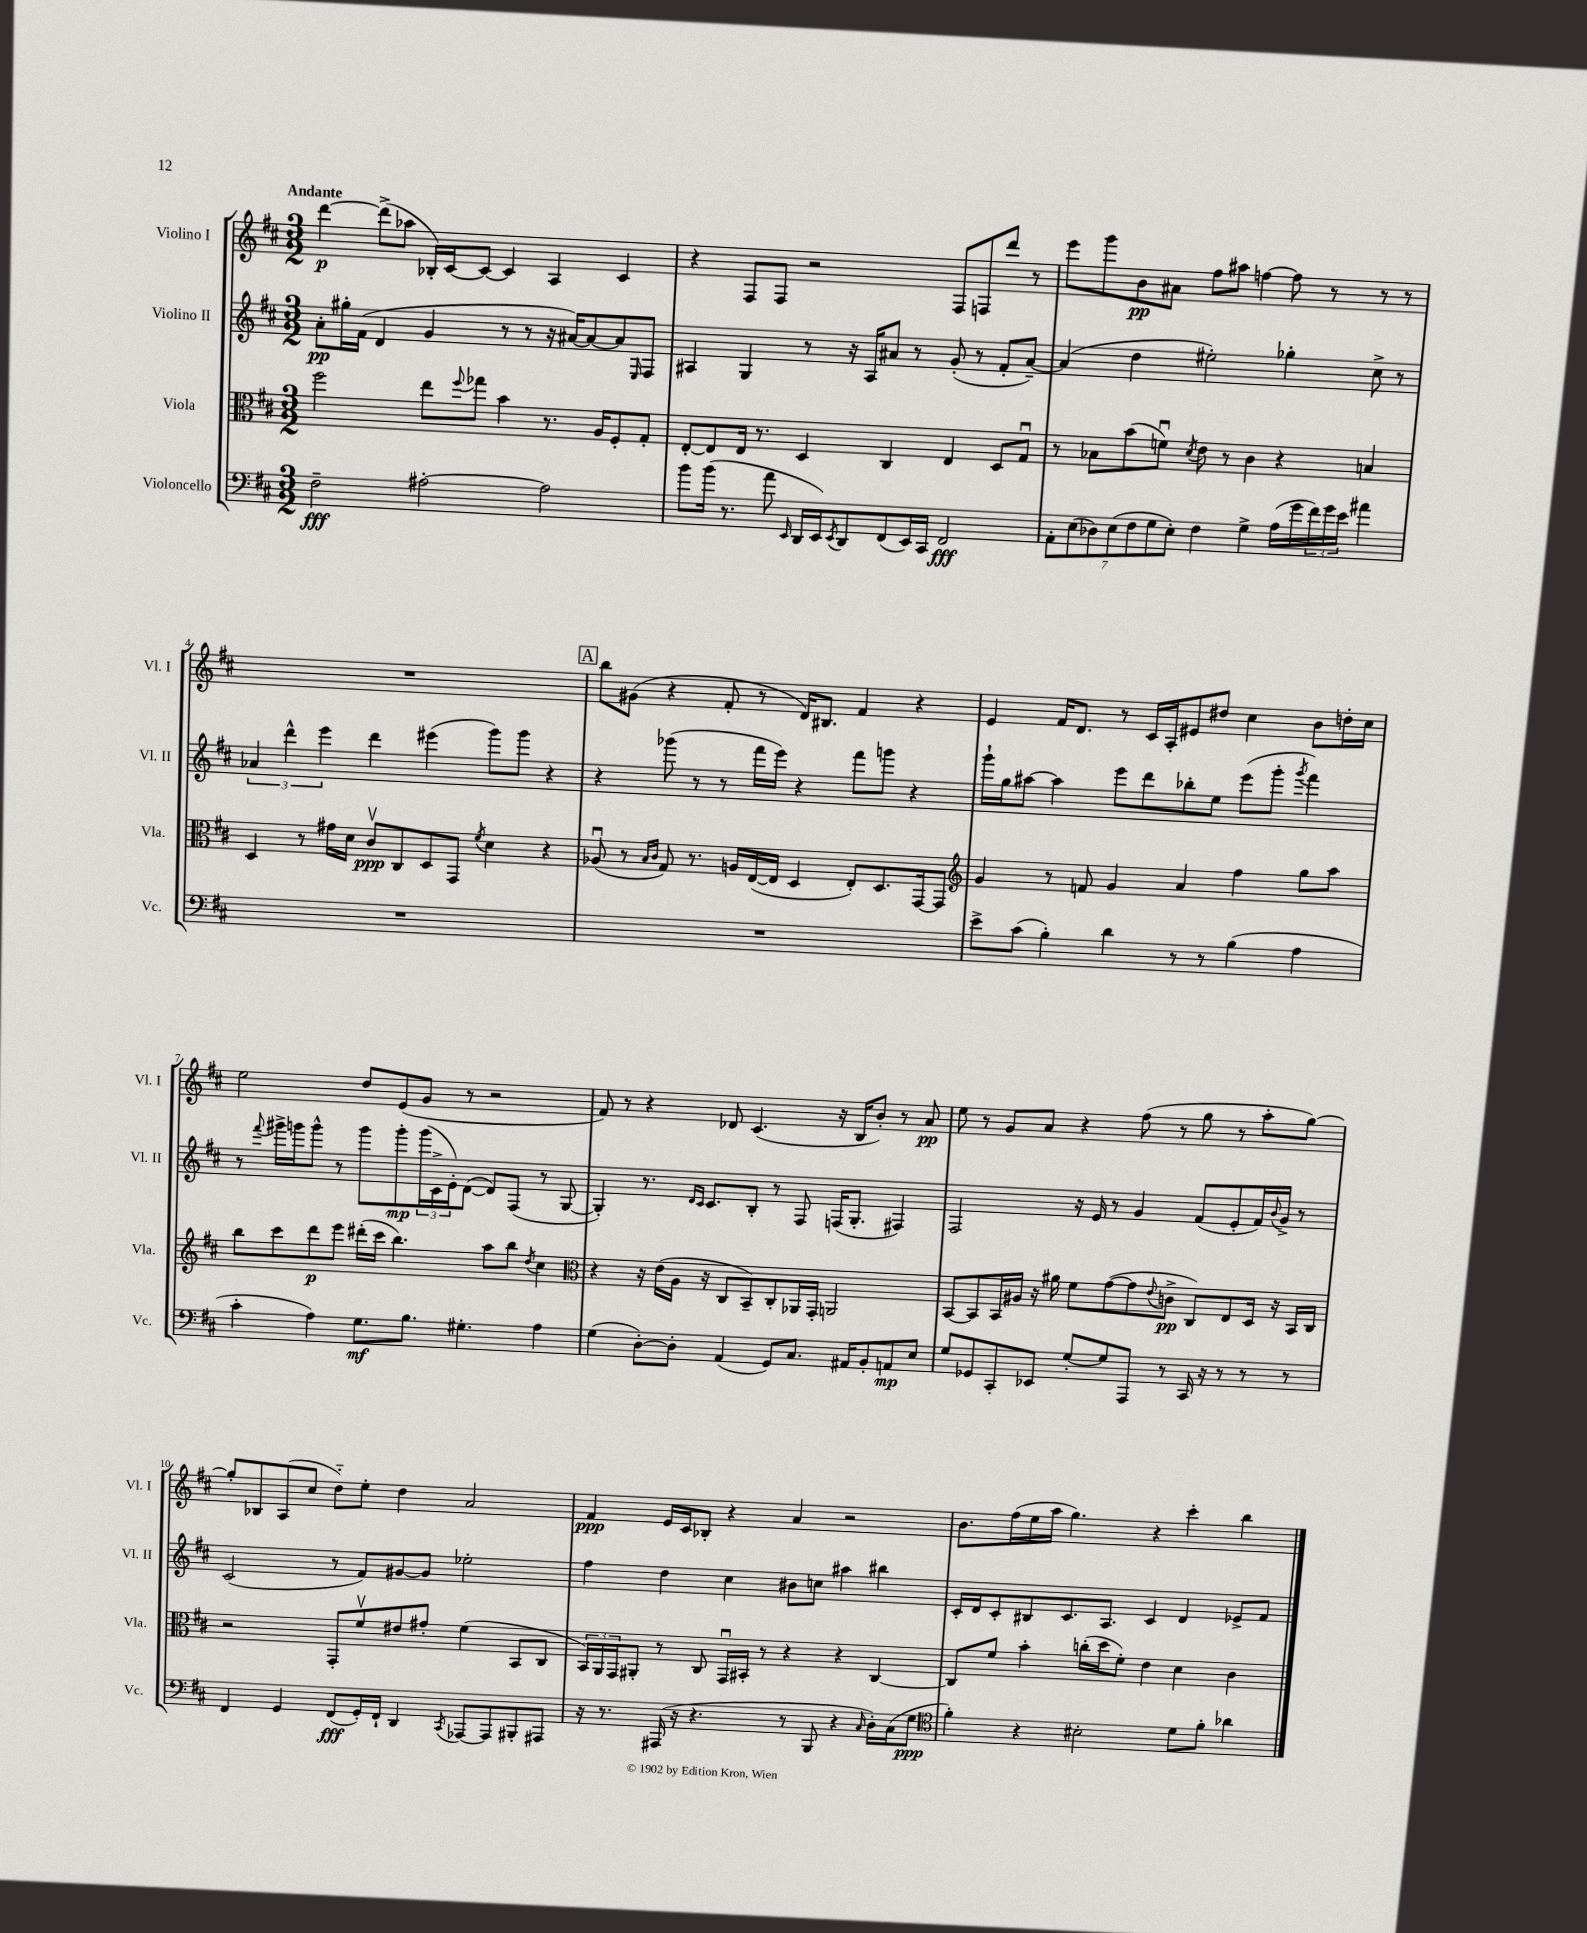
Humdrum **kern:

**kern	**kern	**kern	**kern
*staff4	*staff3	*staff2	*staff1
*clefF4	*clefC3	*clefG2	*clefG2
*k[f#c#]	*k[f#c#]	*k[f#c#]	*k[f#c#]
*M3/2	*M3/2	*M3/2	*M3/2
2F#~\	2ff#\	8a'\L	[4ddd\
.	.	16gg#'\L	.
.	.	(16f#\JJ	.
.	.	4d/	(8ddd^\]L
.	.	.	8aa-\J
[2A#'\	8ee\L	4g/	16B-'/LL)
.	.	.	[16c#/J
.	8qqff#/	.	.
.	8gg-\J	.	8c#/_J
.	4b\	8r	4c#/]
.	.	8r	.
2A#\]	8.r	16r	4A/
.	.	[16a#/LK)	.
.	.	8a#/_	.
.	16A/LK	.	.
.	8F#'/	8a#/]	4c#/
.	.	16qqE/	.
.	8G'/J	8F#/J	.
=	=	=	=
8b\L	[8E'/L	4A#/	4r
(16b\Jk	8E/]	.	.
8.r	.	.	.
.	16E/Jk	4G/	8F#/L
.	8.r	.	.
8a\	.	.	8F#/J
16qqEE/	.	.	.
16DD/LL	4D/	8r	2r
16EE/J)	.	.	.
8qEE/	.	.	.
8DD/	.	16r	.
.	.	16A#/LK	.
(8FF#/	4C#/	8a#/J	.
16EE/L)	.	8r	.
16CC#/JJ	.	.	.
2FF#/	4E/	(8g'/	8F#/L
.	.	8r	8F/
.	8D/L	8f#'/L	8ddd/J
.	8Gu/J	[8a#~/J)	8r
=	=	=	=
14AA'\L	8r	(4a#/]	8eee\L
(14E\	.	.	.
.	8B-\L	.	8ggg\
14D-\)	.	.	.
(14E\	.	.	.
.	(8b\	4dd\	8b\
14F#\	.	.	.
14G\	.	.	.
.	8fu\J)	.	8a#\J
14E'\J)	.	.	.
.	8qd/	.	.
4F#\	8e\	2ee#'\)	8ff#\L
.	8r	.	8aa#\J
4G^\	4c#\	.	[4ff\
(16A\LL	4r	4gg-'\	8ff\]
16g\	.	.	.
24f#\)	.	.	8r
24g\	.	.	.
24e\JJ	.	.	.
4a#\	4B/	8cc#^\	8r
.	.	8r	8r
=	=	=	=
1.r	4D/	6a-/	1.r
.	.	6ddd^^\	.
.	8r	.	.
.	.	6eee\	.
.	16g#\LL	.	.
.	16d\JJ	.	.
.	8c#v/L	4ddd\	.
.	8C#/	.	.
.	8D/	(4eee#\	.
.	8GG/J	.	.
.	8qf#/	.	.
.	4d\	8ggg\L)	.
.	.	8ggg\J	.
.	4r	4r	.
=	=	=	=
1.r	(8A-u/	4r	8bb\L
.	8r	.	(8g#\J
.	16qqB/LL	.	.
.	16qqc#/JJ	.	.
.	8G/)	(8ggg-\	4r
.	8.r	8r	.
.	.	8r	8f#'/
.	16A/LL	.	.
.	([16E/	16fff#\LL	8r
.	16E/]JJ	16eee\JJ)	.
.	4D/	4r	16d/LK)
.	.	.	8.B#/J
.	8E'/L)	8fff#\L	4f#/
.	8.D/	8ggg\J	.
.	.	4r	4r
.	[16GG/k	.	.
.	8GG/]J	.	.
=	=	=	=
*	*clefG2	*	*
8e^\L	4g/	16ggg`\LL	4e/
.	.	16gg\J	.
(8c#\J	.	[8aa#\J	.
4B'\)	8r	4aa#\]	16f#/LK
.	.	.	8.d/J
.	8f/	.	.
4d\	4g/	8eee\L	8r
.	.	8ddd\	16c#/LL
.	.	.	16A'/J
8r	4a/	8bb-'\	8e#/
8r	.	8ee\J	8dd#/J
(4B\	4ff#\	(8eee\L	4cc#\
.	.	8ggg'\J	.
.	.	8qggg/	.
4A\	8gg\L	4fff#\)	8b\L
.	8aa\J	.	16dd'\L
.	.	.	16cc#\JJ
=	=	=	=
4c#'\	8bb\L	8r	2ee\
.	.	8qqfff#/	.
.	8ccc#\	16ggg#^\LL	.
.	.	16ggg\J	.
4A\)	8ddd\	8ggg^^\J	.
.	8eee\J	8r	.
8.G\L	(16ddd#'\LL	8ggg\L	8dd/L
.	16ccc#\JJ	.	.
.	4.bb\)	8ggg'\	(8e/
8.B\J	.	.	.
.	.	(24ggg\L	8g/J
.	.	24c#^\	.
.	.	24e'\J)	.
4.G#'\	.	([8d\J	8r
.	8aa\L	8d/]L)	2r
.	8bb\J	(8F#/J	.
.	8qdd/	.	.
4A\	4cc#\	8r	.
.	.	[8G/	.
=	=	=	=
*	*clefC3	*	*
(4G\	4r	4G'/])	8f#/)
.	.	.	8r
[8D'\L)	16r	8.r	4r
.	(16e\LL	.	.
8D'\]J	16A\JJ	.	.
.	.	16qqd/LL	.
.	.	16qqc#/JJ	.
.	16r	8.c#/L	.
(4AA/	8C#/L	.	8d-/
.	8BB~/)	8B'/J	(4.c#/
8GG/L)	8C#'/	8r	.
8.C#/J	16AA-/L	8F#/	.
.	16GG'/JJ	.	.
.	2AA/	(16F/LK	16r
16AA#/LK	.	8.G'/J	16B/LK
8BB'/	.	.	8b'/J)
8AA/	.	4F#/)	8r
8E/J	.	.	8a/
=	=	=	=
8G/L	[8BB/L	2F#/	8ee\
8GG-/	8BB/]	.	8r
8CC#'/	16BB/L	.	8g/L
.	16A#/JJ	.	.
8EE-/J	16r	.	8a/J
.	16a#\	.	.
[8G'/L	8f#\L	16r	4r
.	.	16e/	.
8G/]	([8g\	8r	.
8AAA/J	8g\]	4g/	(8ff#\
.	8qqe/	.	.
8r	8c^\J	.	8r
16CC#/	8C#/L)	(8f#/L	8gg\
16r	.	.	.
8r	8E/	8e'/	8r
8r	16D/Jk	16f#/L)	8aa'\L
.	.	8qqb/	.
.	16r	16g^/JJ	.
8r	16BB/LL	8r	[8gg\J)
.	16C#/JJ	.	.
=	=	=	=
4FF#/	2r	(2c#/	8gg'/]L
.	.	.	8B-/
4GG/	.	.	(8A/
.	.	.	8cc#/J
(8FF#/L	8GG'/L	8r	8dd'~\L)
16GG'/L)	8f#v/	8f#/L)	8ee'\J
16FF#`/JJ	.	.	.
4DD/	8e#/	[8g#/	4dd\
.	8g#'/J	8g#/]J	.
8qCC#/	.	.	.
[8AAA-/L	(4f#\	2ee-'\	2a/
8AAA-/]	.	.	.
8BBB#'/	8BB/L	.	.
8AAA#/J	8C#/J	.	.
=	=	=	=
16r	24BB/LL)	4ff#\	4f#/
.	24AA/	.	.
8.r	.	.	.
.	24GG/J	.	.
.	8AA#'/J	.	.
(16AAA#/	8r	4dd\	16e/LL
16r	.	.	16c#/J
4.r	8C#/	.	8B-'/J
.	16GGu/LL	4cc#\	4r
.	16BB#'/JJ	.	.
.	8r	.	.
8r	4r	8b#\L	4a/
8BBB/	.	8cc\J	.
4r	4r	4aa#\	2r
16qqC#/	.	.	.
16D'\LL)	[4C#/	4bb#\	.
(16C#\J	.	.	.
8G\J	.	.	.
=	=	=	=
*clefC4	*	*	*
4f#'\)	8C#/]L	16c#'/LL	8.b\L
.	.	16d/J	.
.	8f#/J	8c#'/	.
.	.	.	(16ff#\L
4r	4b'\	8B#/	16ee\
.	.	.	16aa\JJ
.	.	8.c#/	4.gg\)
2B#'\	(16cc'\LL	.	.
.	16dd\J	8.A/J	.
.	8f#'\J)	.	.
.	4e\	4c#/	4r
8d\L	4d\	4d/	4ccc#'\
8f#'\J	.	.	.
4a-\	4c#\	8e-^/L	4bb\
.	.	8f#/J	.
==	==	==	==
*-	*-	*-	*-
